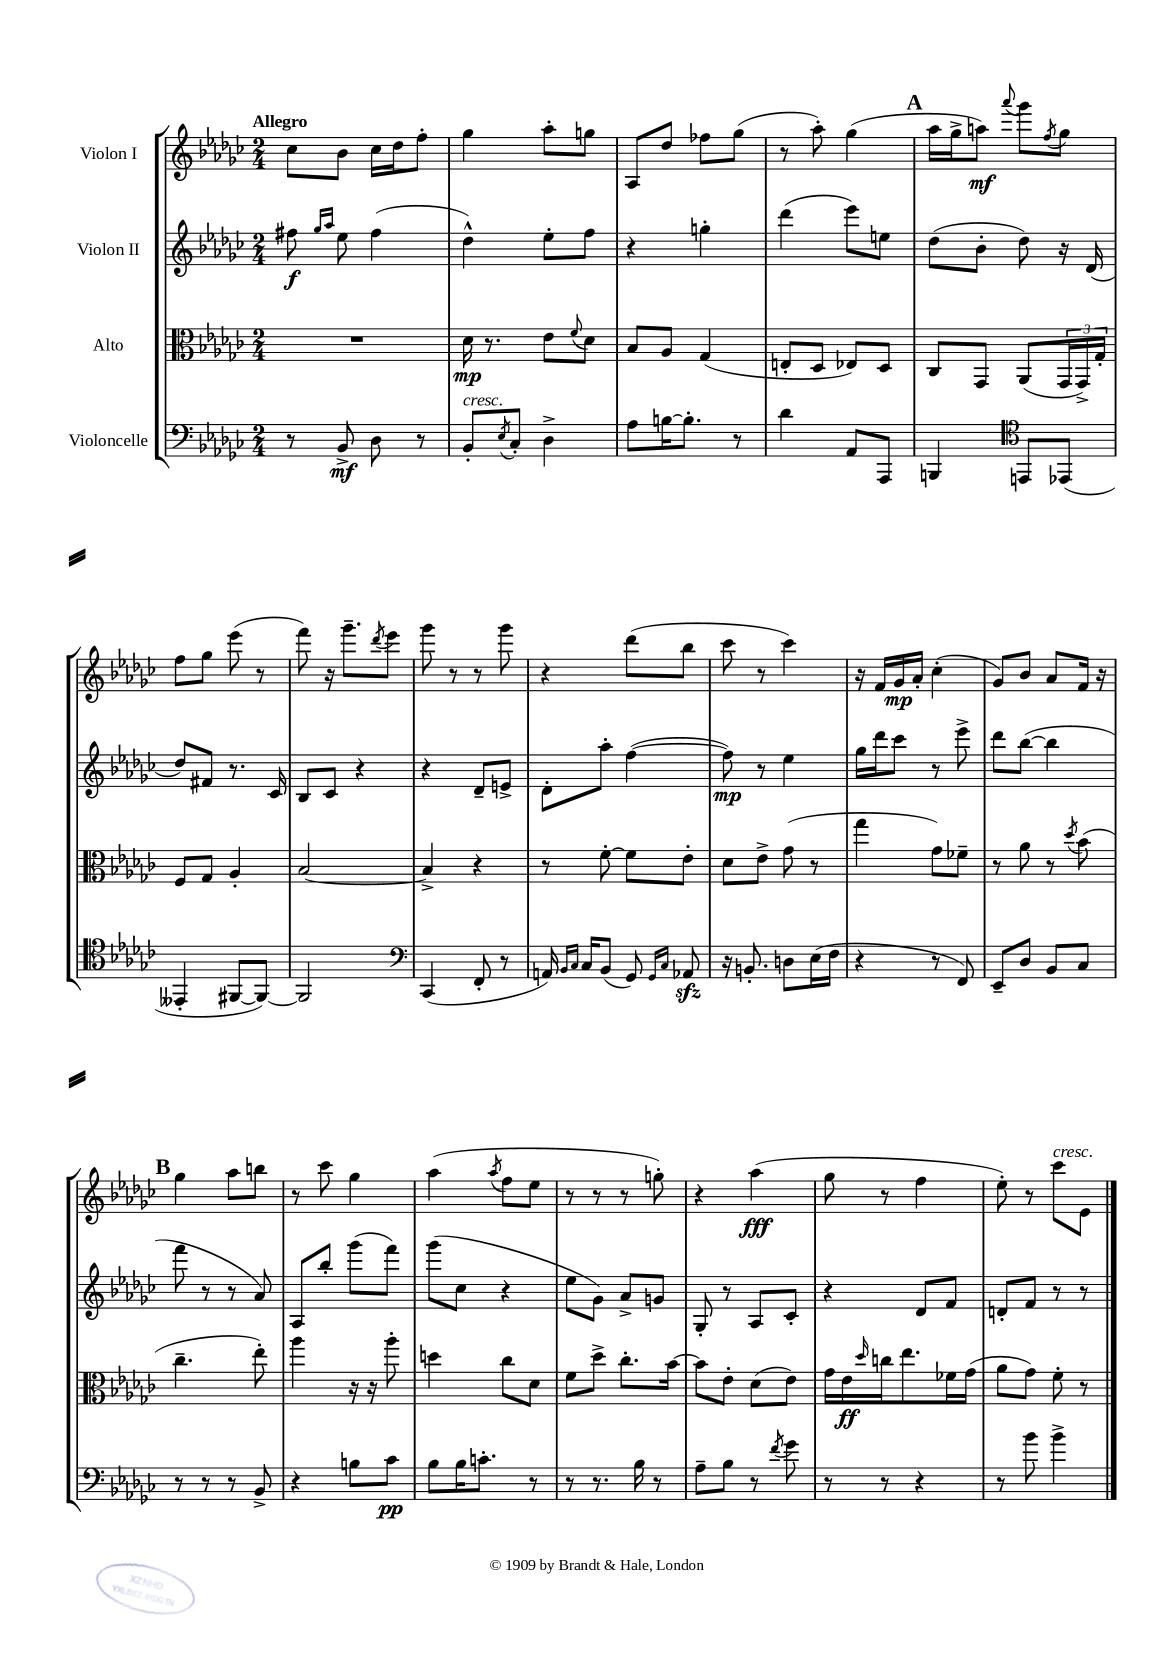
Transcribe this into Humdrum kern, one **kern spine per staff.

**kern	**dynam	**kern	**dynam	**kern	**dynam	**kern	**dynam
*part4	*part4	*part3	*part3	*part2	*part2	*part1	*part1
*staff4	*staff4	*staff3	*staff3	*staff2	*staff2	*staff1	*staff1
*I"Violoncelle	*	*I"Alto	*	*I"Violon II	*	*I"Violon I	*
*clefF4	*	*clefC3	*	*clefG2	*	*clefG2	*
*k[b-e-a-d-g-c-]	*	*k[b-e-a-d-g-c-]	*	*k[b-e-a-d-g-c-]	*	*k[b-e-a-d-g-c-]	*
*M2/4	*	*M2/4	*	*M2/4	*	*M2/4	*
=1	=1	=1	=1	=1	=1	=1	=1
!	!	!	!	!	!	!LO:TX:a:B:t=Allegro	!
8r	.	2r	.	8ff#X\	f	8cc-\L	.
.	.	.	.	16qqgg-/LL	.	.	.
.	.	.	.	16qqaa-/JJ	.	.	.
8BB-^/	mf	.	.	8ee-\	.	8b-\J	.
8D-\	.	.	.	(4ff#\	.	16cc-\LL	.
.	.	.	.	.	.	16dd-\J	.
8r	.	.	.	.	.	8ff'\J	.
=2	=2	=2	=2	=2	=2	=2	=2
!LO:TX:a:i:t=cresc.	!	!	!	!	!	!	!
8BB-'/L	.	16d-\	mp	4dd-^^\)	.	4gg-\	.
.	.	8.r	.	.	.	.	.
8qE-/	.	.	.	.	.	.	.
8C-'/J	.	.	.	.	.	.	.
4D-^\	.	8e-\L	.	8ee-'\L	.	8aa-'\L	.
.	.	8qqf/	.	.	.	.	.
.	.	8d-\J	.	8ff\J	.	8ggn\J	.
=3	=3	=3	=3	=3	=3	=3	=3
8A-\L	.	8B-/L	.	4r	.	8A-/L	.
[16Bn\K	.	8A-/J	.	.	.	8dd-/J	.
8.B'\J]	.	.	.	.	.	.	.
.	.	(4G-/	.	4ggn'\	.	8ff-X\L	.
8r	.	.	.	.	.	(8gg-\J	.
=4	=4	=4	=4	=4	=4	=4	=4
4d-\	.	8En'/L	.	(4ddd-\	.	8r	.
.	.	8D-/J	.	.	.	8aa-'\)	.
8AA-/L	.	8E-X/L)	.	8eee-\L)	.	(4gg-\	.
8AAA-/J	.	8D-/J	.	8een\J	.	.	.
!!LO:REH:place=s1:t=A
=5	=5	=5	=5	=5	=5	=5	=5
4BBBn/	.	8C-/L	.	(8dd-\L	.	16aa-\LL	.
.	.	.	.	.	.	16gg-^\J	.
.	.	8GG-/J	.	8b-'\J	.	8aan\J)	mf
*clefC4	*	*	*	*	*	*	*
.	.	.	.	.	.	8qqaaa-/	.
8EEn/L	.	(8AA-/L	.	8dd-\)	.	8ggg-\L	.
.	.	.	.	.	.	8qff/	.
(8EE-X/J	.	24GG-/L	.	16r	.	8gg-\J	.
.	.	24GG-^/)	.	.	.	.	.
.	.	.	.	(16d-/	.	.	.
.	.	24G-'/JJ	.	.	.	.	.
!!LO:LB:g=z
=6	=6	=6	=6	=6	=6	=6	=6
4EE--X'/	.	8F/L	.	8dd-/L)	.	8ff\L	.
.	.	8G-/J	.	8f#X/J	.	8gg-\J	.
[8FF#X/L	.	4A-'/	.	8.r	.	(8eee-\	.
8FF#/J_)	.	.	.	.	.	8r	.
.	.	.	.	16c-/	.	.	.
=7	=7	=7	=7	=7	=7	=7	=7
2FF#/]	.	[2B-/	.	8B-/L	.	8fff\)	.
.	.	.	.	8c-/J	.	16r	.
.	.	.	.	.	.	8.ggg-~\L	.
.	.	.	.	4r	.	.	.
.	.	.	.	.	.	8qddd-/	.
.	.	.	.	.	.	8eee-\J	.
=8	=8	=8	=8	=8	=8	=8	=8
*clefF4	*	*	*	*	*	*	*
(4CC-/	.	4B-^/]	.	4r	.	8ggg-\	.
.	.	.	.	.	.	8r	.
8FF'/	.	4r	.	8d-~/L	.	8r	.
8r	.	.	.	8en^/J	.	8ggg-\	.
=9	=9	=9	=9	=9	=9	=9	=9
16AAn/)	.	8r	.	8d-'\L	.	4r	.
16qqBB-/LL	.	.	.	.	.	.	.
16qqC-/JJ	.	.	.	.	.	.	.
16C-/KL	.	.	.	.	.	.	.
(8BB-/J	.	[8f'\	.	8aa-'\J	.	.	.
8GG-/)	.	8f\L]	.	([4ff\	.	(8ddd-\L	.
16qqGG-/LL	.	.	.	.	.	.	.
16qqC-/JJ	.	.	.	.	.	.	.
8AA-Xzz/	.	8e-'\J	.	.	.	8bb-\J	.
=10	=10	=10	=10	=10	=10	=10	=10
16r	.	8d-\L	.	8ff\])	mp	8ccc-\	.
8.BBn'/	.	.	.	.	.	.	.
.	.	8e-^\J	.	8r	.	8r	.
8Dn\L	.	(8g-\	.	4ee-\	.	4ccc-\)	.
(16E-\L	.	8r	.	.	.	.	.
16F\JJ	.	.	.	.	.	.	.
=11	=11	=11	=11	=11	=11	=11	=11
4r	.	4gg-\	.	16gg-\LL	.	16r	.
.	.	.	.	16ddd-\J	.	16f/LL	.
.	.	.	.	8ccc-\J	.	16g-/	mp
.	.	.	.	.	.	16a-'/JJ	.
8r	.	8g-\L)	.	8r	.	(4cc-'\	.
8FF/)	.	8f-X~\J	.	8eee-^\	.	.	.
=12	=12	=12	=12	=12	=12	=12	=12
8EE-~/L	.	8r	.	8ddd-\L	.	8g-/L)	.
8D-/J	.	8a-\	.	([8bb-\J	.	8b-/J	.
8BB-/L	.	8r	.	4bb-\]	.	8a-/L	.
.	.	8qdd-/	.	.	.	.	.
8C-/J	.	(8b-\	.	.	.	16f/Jk	.
.	.	.	.	.	.	16r	.
!!LO:LB:g=z
!!LO:REH:place=s1:t=B
=13	=13	=13	=13	=13	=13	=13	=13
8r	.	4.cc-~\	.	8fff\	.	4gg-\	.
8r	.	.	.	8r	.	.	.
8r	.	.	.	8r	.	8aa-\L	.
8BB-^/	.	8ee-'\)	.	8a-/)	.	8bbn\J	.
=14	=14	=14	=14	=14	=14	=14	=14
4r	.	4aa-\	.	8A-/L	.	8r	.
.	.	.	.	8bb-'/J	.	8ccc-\	.
8Bn\L	.	16r	.	(8ggg-\L	.	4gg-\	.
.	.	16r	.	.	.	.	.
8c-\J	pp	8aa-'\	.	8fff\J)	.	.	.
=15	=15	=15	=15	=15	=15	=15	=15
8B-\L	.	4ddn\	.	(8ggg-\L	.	(4aa-\	.
16B-\K	.	.	.	8cc-\J	.	.	.
8.cn'\J	.	.	.	.	.	.	.
.	.	.	.	.	.	8qaa-/	.
.	.	8cc-\L	.	4r	.	8ff\L	.
8r	.	8d-\J	.	.	.	8ee-\J	.
=16	=16	=16	=16	=16	=16	=16	=16
8r	.	8f\L	.	8ee-\L	.	8r	.
8.r	.	8dd-^\J	.	8g-\J)	.	8r	.
.	.	8.cc-'\L	.	8a-^/L	.	8r	.
16B-\	.	.	.	.	.	.	.
8r	.	.	.	8gn/J	.	8ggn'\)	.
.	.	[16b-\Jk	.	.	.	.	.
=17	=17	=17	=17	=17	=17	=17	=17
8A-~\L	.	8b-\L]	.	8G-'/	.	4r	.
8B-\J	.	8e-'\J	.	8r	.	.	.
8r	.	(8d-\L	.	8A-/L	.	(4aa-\	fff
8qf/	.	.	.	.	.	.	.
8g-\	.	8e-\J)	.	8c-'/J	.	.	.
=18	=18	=18	=18	=18	=18	=18	=18
8r	.	16g-\LL	.	4r	.	8gg-\	.
.	.	16e-\	ff	.	.	.	.
.	.	16qqdd-/	.	.	.	.	.
8r	.	16ccn\J	.	.	.	8r	.
.	.	8.ee-\	.	.	.	.	.
4r	.	.	.	8d-/L	.	4ff\	.
.	.	16f-X\L	.	8f/J	.	.	.
.	.	(16g-\JJ	.	.	.	.	.
=19	=19	=19	=19	=19	=19	=19	=19
8r	.	8a-\L	.	8dn'/L	.	8ee-'\)	.
8b-\	.	8g-\J)	.	8f/J	.	8r	.
!	!	!	!	!	!	!LO:TX:a:i:t=cresc.	!
4b-^\	.	8f'\	.	8r	.	8ccc-\L	.
.	.	8r	.	8r	.	8e-\J	.
==	==	==	==	==	==	==	==
*-	*-	*-	*-	*-	*-	*-	*-
